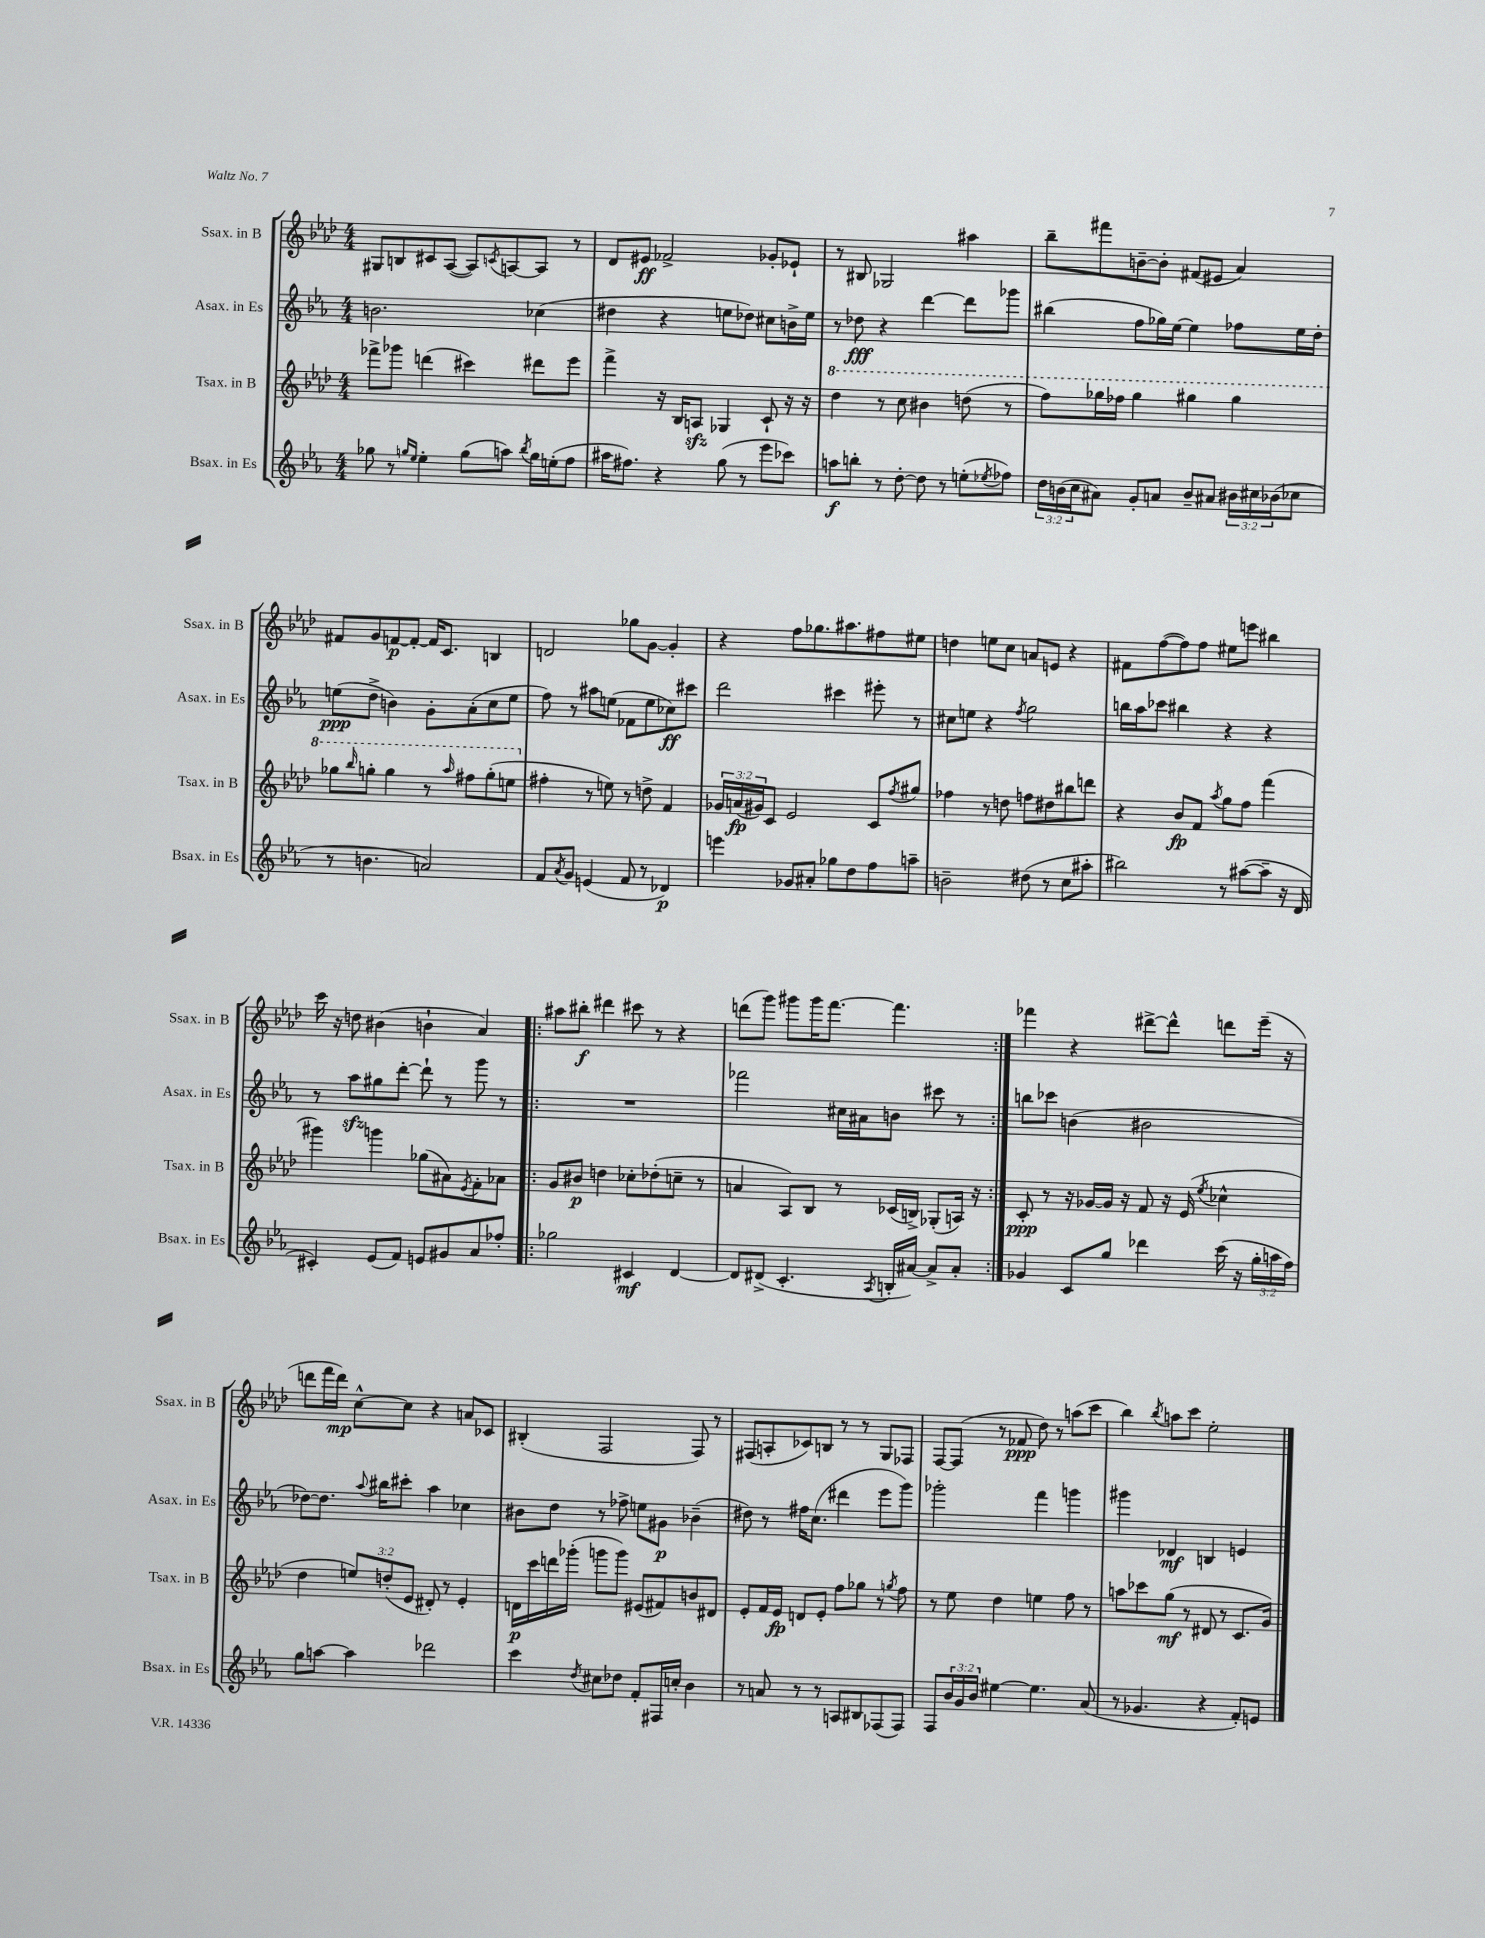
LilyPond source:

<<
\new StaffGroup <<
\new Staff = "s0" \with { instrumentName = "Ssax. in B" shortInstrumentName = "Ssax. in B" } {
    \clef treble \key aes \major \numericTimeSignature \time 4/4
    gis8 b8 cis'8 aes8~( aes8) \acciaccatura { c'8 } a8~ a8 r8 |
    des'8 eis'8\ff fes'2-> ges'8-. ees'8-! |
    r8 bis8 ges2 ais''4 |
    bes''8-- fis'''8 b'8~-- b'8-. fis'8( eis'8 aes'4) |
    fis'8 g'8 f'8~\p f'8~-. f'16 c'8. b4 |
    d'2 ges''8 g'8~ g'4-. |
    r4 f''8 ges''8. ais''8. fis''8 eis''8 |
    d''4 e''8 c''8 a'8 e'8 r4 |
    fis'8 f''8~( f''8) f''8 eis''8 e'''8 bis''4 |
    c'''16 r16 d''8 bis'4( b'4-! aes'4) |
    \repeat volta 2 { ais''8 bis''8-.\f dis'''4 cis'''8 r8 r4 |
    d'''8( g'''8) gis'''8 gis'''16 f'''8.~ f'''4. | }
    fes'''4 r4 dis'''8~-> dis'''8-^ d'''8 ees'''16--( r16 |
    d'''8 f'''16 d'''16\mp) c''8~-^ c''8 r4 a'8 ces'8 |
    bis4-.( f2 f8) r8 |
    fis8( a8-. ces'8) b8 r8 r8 g8 fes8 |
    f8~ f8( r8 fes'8\ppp des''8) r8 a''8( c'''8 |
    bes''4) \acciaccatura { bes''8 } a''8 c'''8 ees''2-. \bar "|." |
}
\new Staff = "s1" \with { instrumentName = "Asax. in Es" shortInstrumentName = "Asax. in Es" } {
    \clef treble \key ees \major \numericTimeSignature \time 4/4
    b'2. ces''4( |
    dis''4 r4 e''8 des''8) cis''8 b'16-> e''16 |
    r8 des''8\fff r4 d'''4~ d'''8 ges'''8 |
    bis''4( f''8 ges''16) ees''16~ ees''4 fes''8 ees''16 d''16-. |
    e''8\ppp( d''8-> b'4) g'8-. aes'8-.( c''8 e''8 |
    f''8) r8 ais''8 e''8( fes'8 e''8 ces''8\ff) cis'''8 |
    d'''2 cis'''4 eis'''8-. r8 |
    cis''8 e''8 r4 \acciaccatura { f''8 } g''2 |
    b''16 aes''16 ces'''8 bis''4 r4 r4 |
    r8 aes''8\sfz gis''8 d'''8~-. d'''8-! r8 g'''8 r8 |
    \repeat volta 2 { R1 |
    fes'''2 cis''16 ais'16 b'8 cis'''8 r8 | }
    b''8 ces'''8 b'4( bis'2 |
    des''8~) des''8. \appoggiatura { aes''8 } bis''16 cis'''8-. aes''4 ces''4 |
    bis'8 d''8 r8 fes''8-> e''8 gis'8\p bes'4--( |
    dis''8) r8 fis''16 c''8.( dis'''4 ees'''8 g'''8) |
    ges'''2-. f'''4 g'''4 |
    gis'''4 des'4\mf b4 e'4 \bar "|." |
}
\new Staff = "s2" \with { instrumentName = "Tsax. in B" shortInstrumentName = "Tsax. in B" } {
    \clef treble \key aes \major \numericTimeSignature \time 4/4 \override Staff.TupletNumber.text = #tuplet-number::calc-fraction-text
    fes'''8-> ges'''8 d'''4( cis'''4) dis'''8 ees'''8 |
    f'''4-> r16 bes16 a8\sfz ges4 c'8-! r16 r16 |
    \ottava #1 des'''4 r8 c'''8 bis''4 d'''8( r8 |
    f'''8) ges'''16 fes'''16 ges'''4 gis'''4 gis'''4 |
    ges'''8 \grace { bes'''16 } g'''8-. g'''4 r8 \grace { aes'''16 } fis'''8 g'''8-.( e'''8 \ottava #0 |
    fis''4-. r8 e''8) r8 d''8-> f'4 |
    \tuplet 3/2 { ges'16 a'16\fp( gis'16) } c'8 ees'2 c'8 \acciaccatura { f''8 } gis''8 |
    fes''4 r8 d''8 f''8 dis''8 bis''8 d'''8 |
    r4 bes'8\fp f'8 \acciaccatura { aes''8 } g''8 f''8 f'''4( |
    gis'''4) g'''4 ges''8( ais'8) \acciaccatura { ees'8 } f'8-. aes'8 |
    \repeat volta 2 { g'8 bis'8\p d''4 ces''8-. des''8-.( c''8-- r8 |
    a'4 aes8) bes8 r8 ces'16( b16->) ges8-.( a16) r16 | }
    c'8-.\ppp r8 r16 ges'16~ ges'16 r16 f'8 r16 ees'16( \acciaccatura { ees''8 } ces''4-^ |
    des''4 \tuplet 3/2 { e''8) d''8-.( ees'8 } dis'8-.) r8 ees'4-. |
    d'16\p c'''16 d'''16 ges'''16-.( g'''8 g'''8) eis'8( fis'8) b'8 dis'8 |
    ees'8-. f'16 ees'16\fp d'8 ees'8-. f''8 ges''8 r8 \acciaccatura { g''8 } f''8 |
    r8 ees''8 des''4 e''4 f''8 r8 |
    a''8 ces'''8 g''8\mf( r8 dis'8 r8 c'8. g'16) \bar "|." |
}
\new Staff = "s3" \with { instrumentName = "Bsax. in Es" shortInstrumentName = "Bsax. in Es" } {
    \clef treble \key ees \major \numericTimeSignature \time 4/4 \override Staff.TupletNumber.text = #tuplet-number::calc-fraction-text
    ges''8 r8 \grace { g''16 ees''16 } ees''4-. g''8( a''8) \acciaccatura { bes''8 } g''16 e''16-.( f''8 |
    ais''16 fis''8.) r4 g''8( r8 ees'''8 ces'''8) |
    a''8\f b''8-. r8 d''8~-. d''8 r8 e''8-.( \acciaccatura { ees''8 } fes''8) |
    \tuplet 3/2 { d''16 b'16( c''16 } ais'8) g'8-. a'8 b'8-- ais'8 \tuplet 3/2 { bis'16 cis''16 bes'16( } ces''8 |
    r8 b'4. a'2) |
    f'8 \acciaccatura { aes'8 } g'8 e'4( f'8 r8 des'4\p) |
    e'''4 ges'8 ais'8-. ges''8 d''8 f''8 a''8-- |
    b'2-- dis''8( r8 c''8 ais''8-. |
    bis''2) r8 ais''8~( ais''8-- r16 d'16 |
    cis'4-.) ees'8( f'8) e'8 gis'8 aes'8 fes''8-. |
    \repeat volta 2 { ges''2 cis'4\mf d'4~ |
    d'8 dis'8->( c'4.-. \acciaccatura { aes8 } b16-. ais'16~) ais'8-> ais'8-. | }
    ges'4 c'8 g''8 des'''4 c'''16( r16 \tuplet 3/2 { g''16-. a''16 f''16) } |
    g''8 a''8~ a''4 des'''2 |
    c'''4 \acciaccatura { d''8 } cis''8 des''8 f'8-. fis16 c''16-. bes'4 |
    r8 a'8 r8 r8 a8 bis8 fes8( fes8) |
    f8 \tuplet 3/2 { bes'16 g'16 bes'16 } eis''4~ eis''4. aes'8( |
    r8 ges'4. r4 f'8-.) e'8 \bar "|." |
}
>>
>>
\layout { \context { \Score \remove "Bar_number_engraver" } }
